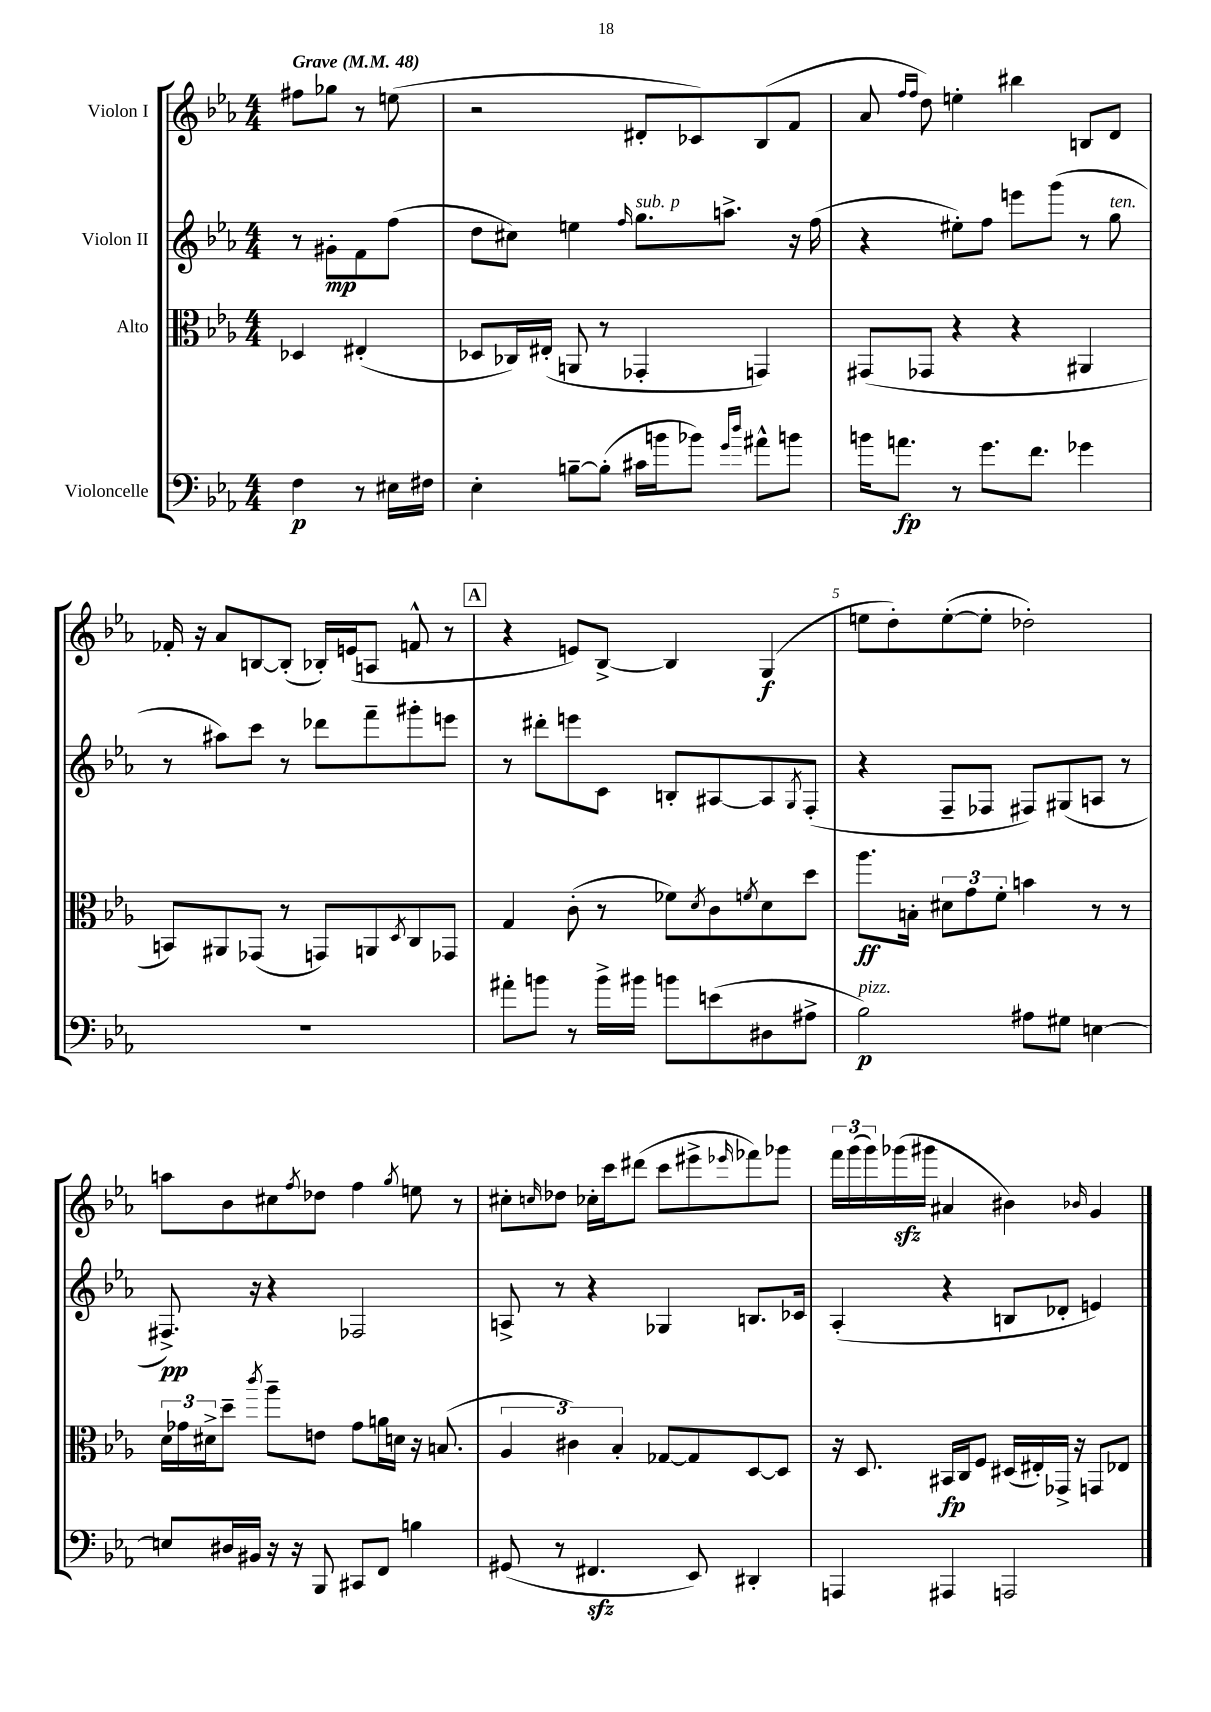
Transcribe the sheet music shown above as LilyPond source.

<<
\new StaffGroup <<
\new Staff = "s0" \with { instrumentName = "Violon I" } {
    \clef treble \key ees \major \numericTimeSignature \time 4/4 \partial 2 \tempo "Grave" 4 = 48
    fis''8 ges''8 r8 e''8( |
    r2 dis'8-. ces'8) bes8( f'8 |
    aes'8 \grace { f''16 f''16 } d''8) e''4-. bis''4 b8 d'8 |
    fes'16-. r16 aes'8 b8~ b8-.( bes16-.) e'16( a8 f'8-^ r8 |
    \mark \markup { \box "A" } r4 e'8) bes8~-> bes4 g4\f( |
    e''8 d''8-.) e''8~-.( e''8-. des''2-.) |
    a''8 bes'8 cis''8 \acciaccatura { f''8 } des''8 f''4 \acciaccatura { g''8 } e''8 r8 |
    cis''8-. \grace { c''16 } des''8 ces''16-. c'''16 dis'''8( c'''8 eis'''8-> \grace { ees'''16 } fes'''8) ges'''8 |
    \tuplet 3/2 { f'''16 g'''16( g'''16) } ges'''16\sfz( gis'''16 ais'4 bis'4) \grace { bes'16 } g'4 \bar "|." |
}
\new Staff = "s1" \with { instrumentName = "Violon II" } {
    \clef treble \key ees \major \numericTimeSignature \time 4/4 \partial 2
    r8 gis'8-.\mp f'8 f''8( |
    d''8 cis''8) e''4 \grace { f''16 } g''8.^\markup { \italic "sub. p" } a''8.-> r16 f''16( |
    r4 eis''8-.) f''8 e'''8 g'''8( r8 g''8^\markup { \italic "ten." } |
    r8 ais''8) c'''8 r8 des'''8 f'''8-- gis'''8-. e'''8 |
    \mark \markup { \box "A" } r8 dis'''8-. e'''8 c'8 b8-. ais8~ ais8 \acciaccatura { g8 } f8-.( |
    r4 f8-- fes8 fis8) gis8( a8 r8 |
    fis8.->\pp) r16 r4 fes2 |
    a8-> r8 r4 ges4 b8. ces'16 |
    aes4-.( r4 b8 des'8-. e'4) \bar "|." |
}
\new Staff = "s2" \with { instrumentName = "Alto" } {
    \clef alto \key ees \major \numericTimeSignature \time 4/4 \partial 2
    des4 eis4-.( |
    des8 ces16) eis16-.( a,8 r8 ges,4-. g,4) |
    gis,8( ges,8 r4 r4 ais,4 |
    b,8) ais,8 ges,8( r8 g,8) a,8 \acciaccatura { d8 } c8 ges,8 |
    \mark \markup { \box "A" } g4 c'8-.( r8 fes'8) \acciaccatura { d'8 } c'8 \acciaccatura { f'8 } d'8 d''8 |
    aes''8.\ff b16-. \tuplet 3/2 { dis'8 g'8 f'8-. } b'4 r8 r8 |
    \tuplet 3/2 { d'16 ges'16 dis'16-> } d''8-- \acciaccatura { c'''8 } aes''8-- e'8 ges'8 a'16 d'16 r16 b8.( |
    \tuplet 3/2 { aes4 cis'4) bes4-. } ges8~ ges8 d8~ d8 |
    r16 d8. bis,16\fp c16 f8 dis16( eis16-.) ges,16-> r16 g,8 ees8 \bar "|." |
}
\new Staff = "s3" \with { instrumentName = "Violoncelle" } {
    \clef bass \key ees \major \numericTimeSignature \time 4/4 \partial 2
    f4\p r8 eis16 fis16 |
    ees4-. b8~-- b8-.( cis'16 b'16 bes'8) \grace { g'16 d''16 } ais'8-^ b'8 |
    b'16 a'8.\fp r8 g'8. f'8. ges'4 |
    R1 |
    \mark \markup { \box "A" } ais'8-. b'8 r8 b'16-> bis'16 b'8 e'8( dis8 ais8-> |
    bes2\p^\markup { \italic "pizz." }) ais8 gis8 e4~ |
    e8 dis16 bis,16 r16 r16 bes,,8 cis,8 f,8 b4 |
    gis,8( r8 fis,4.\sfz ees,8) dis,4-. |
    a,,4 ais,,4 a,,2 \bar "|." |
}
>>
>>
\layout { \context { \Score \override BarNumber.break-visibility = ##(#f #t #t) barNumberVisibility = #(every-nth-bar-number-visible 5) } }
